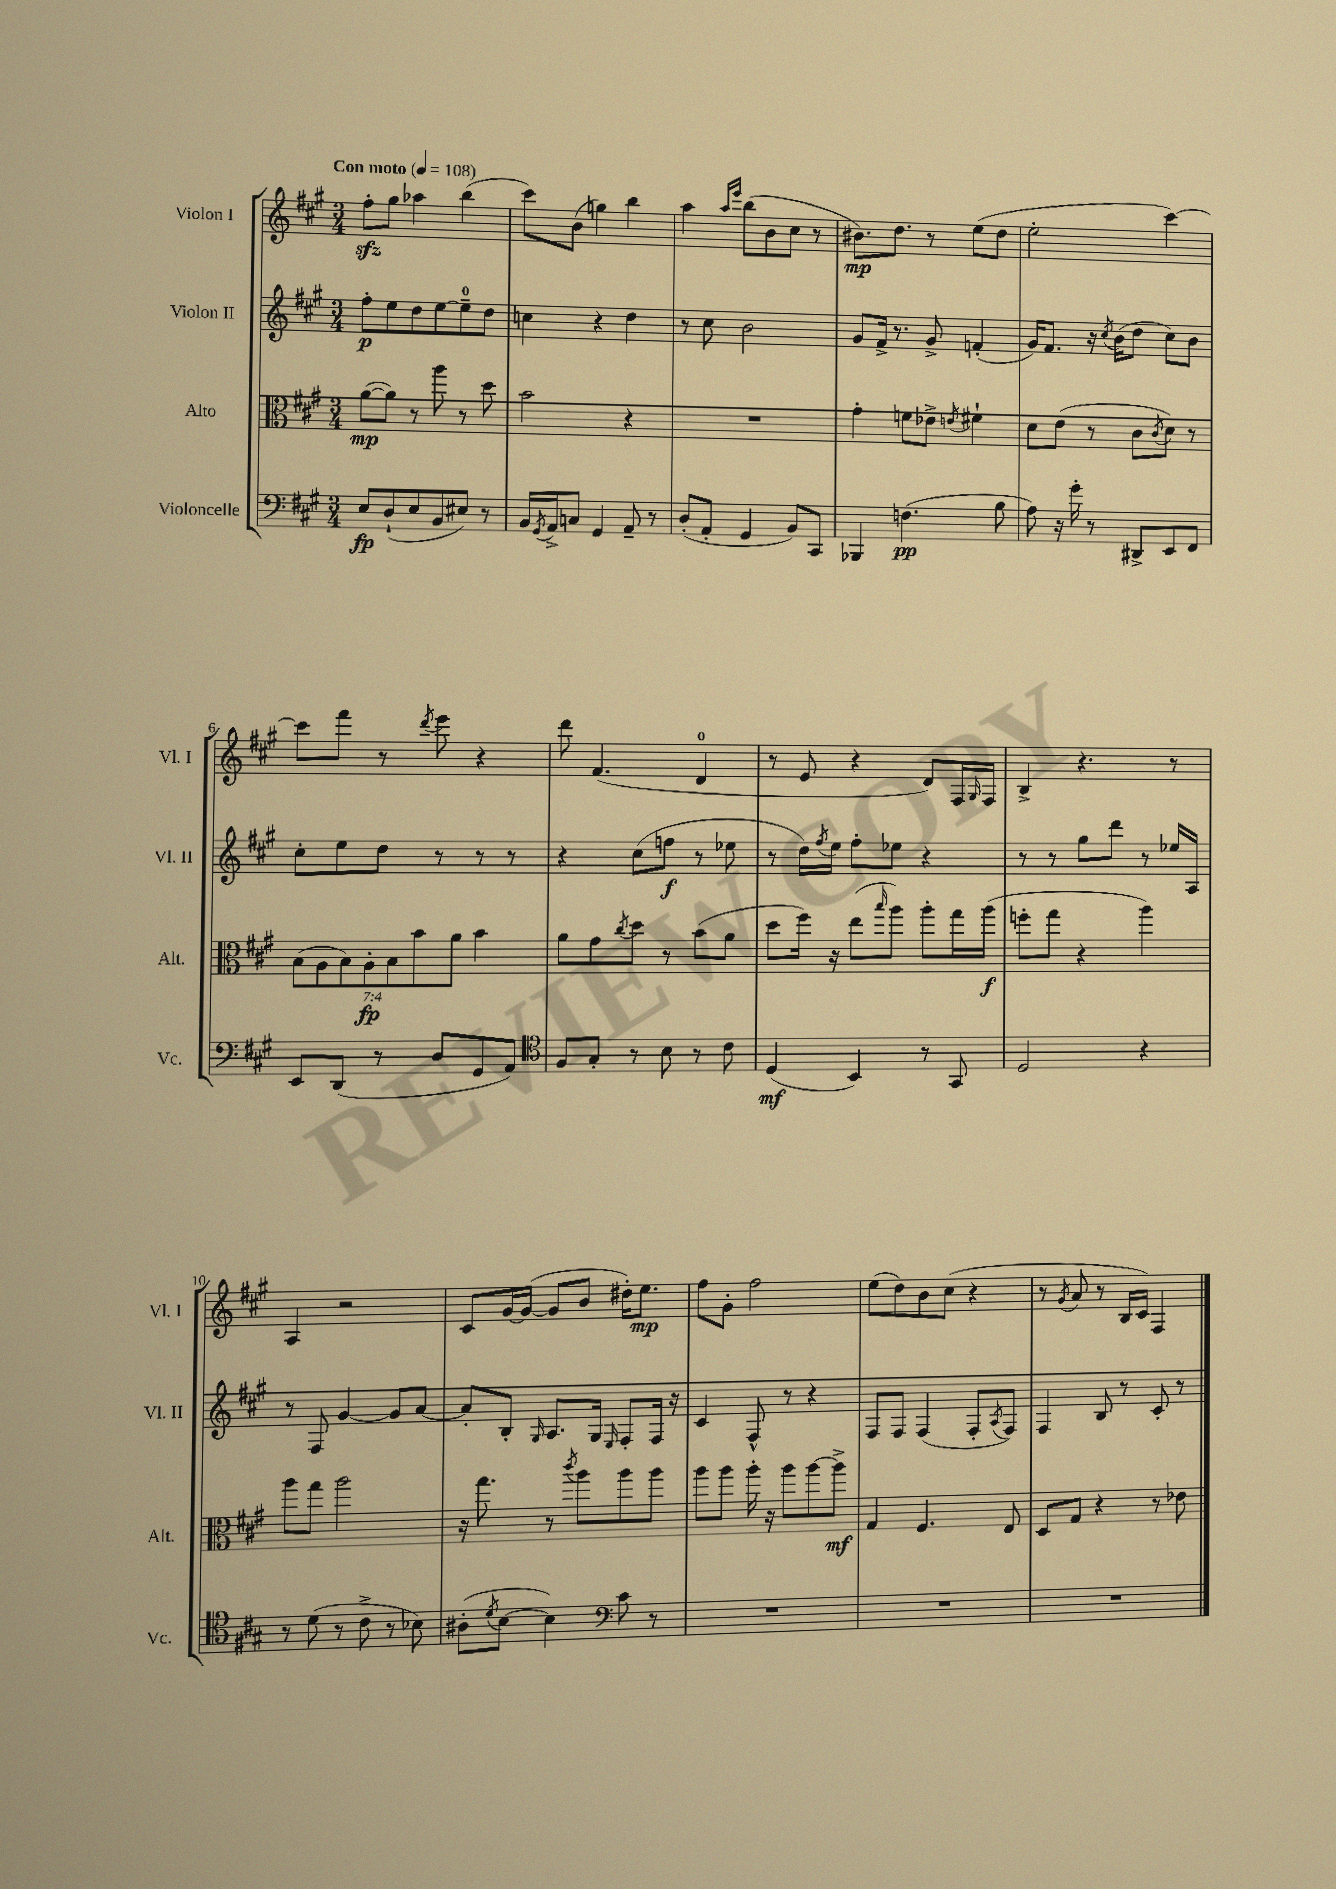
<<
\new StaffGroup <<
\new Staff = "s0" \with { instrumentName = "Violon I" shortInstrumentName = "Vl. I" } {
    \clef treble \key a \major \numericTimeSignature \time 3/4 \tempo "Con moto" 4 = 108
    fis''8-.\sfz gis''8 aes''4 b''4( |
    cis'''8) b'8( g''4) b''4 |
    a''4 \grace { a''16 e'''16 } b''8( b'8 cis''8 r8 |
    bis'8.\mp) d''8. r8 e''8( d''8 |
    e''2-. cis'''4~) |
    cis'''8 fis'''8 r8 \acciaccatura { d'''8 } e'''8 r4 |
    d'''8 fis'4.( d'4-0 |
    r8 e'8 r4 d'8) fis16 \grace { gis16 } fis16 |
    b4-> r4. r8 |
    a4 r2 |
    cis'8 gis'16~ gis'16~( gis'8 b'8 dis''16-.) e''8.\mp |
    fis''8 gis'8-. fis''2 |
    e''8( d''8) b'8 cis''8( r4 |
    r8 \acciaccatura { gis'8 } a'8 r8 b16 cis'16) fis4 \bar "|." |
}
\new Staff = "s1" \with { instrumentName = "Violon II" shortInstrumentName = "Vl. II" } {
    \clef treble \key a \major \numericTimeSignature \time 3/4
    fis''8-.\p e''8 d''8 e''8~ e''8-0-- d''8 |
    c''4 r4 d''4 |
    r8 cis''8 b'2 |
    gis'8 fis'16-> r8. gis'8-> f'4-.( |
    gis'16) fis'8. r16 \acciaccatura { cis''8 } b'16( d''8 cis''8) b'8 |
    cis''8-. e''8 d''8 r8 r8 r8 |
    r4 cis''8( f''8\f r8 ees''8 |
    r8 d''16) \acciaccatura { fis''8 } e''16 fis''8-. ees''8 r4 |
    r8 r8 gis''8 d'''8 r8 ees''16 a16 |
    r8 fis8 gis'4~ gis'8 a'8~ |
    a'8-. b8-. \grace { gis16 } a8. gis16 \grace { e16 } fis8-. fis16 r16 |
    cis'4 fis8-^ r8 r4 |
    fis8 fis8 fis4( fis8-. \acciaccatura { a8 } fis8) |
    fis4 b8 r8 cis'8-. r8 \bar "|." |
}
\new Staff = "s2" \with { instrumentName = "Alto" shortInstrumentName = "Alt." } {
    \clef alto \key a \major \numericTimeSignature \time 3/4 \override Staff.TupletNumber.text = #tuplet-number::calc-fraction-text
    a'8~\mp( a'8) r8 a''8 r8 d''8 |
    b'2 r4 |
    R2. |
    gis'4-. f'8 ees'8-> \acciaccatura { e'8 } fis'4-! |
    d'8 e'8( r8 cis'8 \acciaccatura { cis'8 } d'8) r8 |
    \tuplet 7/4 { b8( a8 b8) a8-.\fp b8 b'8 a'8 } b'4 |
    a'8 gis'8 \acciaccatura { cis''8 } d''8 r8 b'8( a'8 |
    d''8 fis''16) r16 e''8( \grace { b''16 } a''8) a''8-. gis''16 a''16\f( |
    f''8-. gis''8 r4 a''4) |
    a''8 gis''8 a''2 |
    r16 gis''8. r8 \acciaccatura { cis'''8 } a''8 a''8 a''8 |
    a''8 a''8 a''16-. r16 a''8 a''8~ a''8->\mf |
    gis4 fis4. e8 |
    d8 gis8 r4 r8 ees'8 \bar "|." |
}
\new Staff = "s3" \with { instrumentName = "Violoncelle" shortInstrumentName = "Vc." } {
    \clef bass \key a \major \numericTimeSignature \time 3/4
    e8\fp d8-!( e8 b,8 eis8) r8 |
    b,16 \acciaccatura { gis,8 } a,16-> c8 gis,4 a,8-- r8 |
    d8-.( a,8-. gis,4 b,8) cis,8 |
    bes,,4 f4.\pp( b8 |
    a8) r16 gis'16-. r8 dis,8-> e,8 fis,8 |
    e,8 d,8( r8 d8 gis,8 a,8) |
    \clef tenor fis8 gis8-. r8 b8 r8 cis'8 |
    d4\mf( b,4) r8 gis,8 |
    d2 r4 |
    r8 d'8( r8 cis'8-> r8 bes8) |
    ais8-.( \acciaccatura { d'8 } b8~ b4) \clef bass cis'8 r8 |
    R2. |
    R2. |
    R2. \bar "|." |
}
>>
>>
